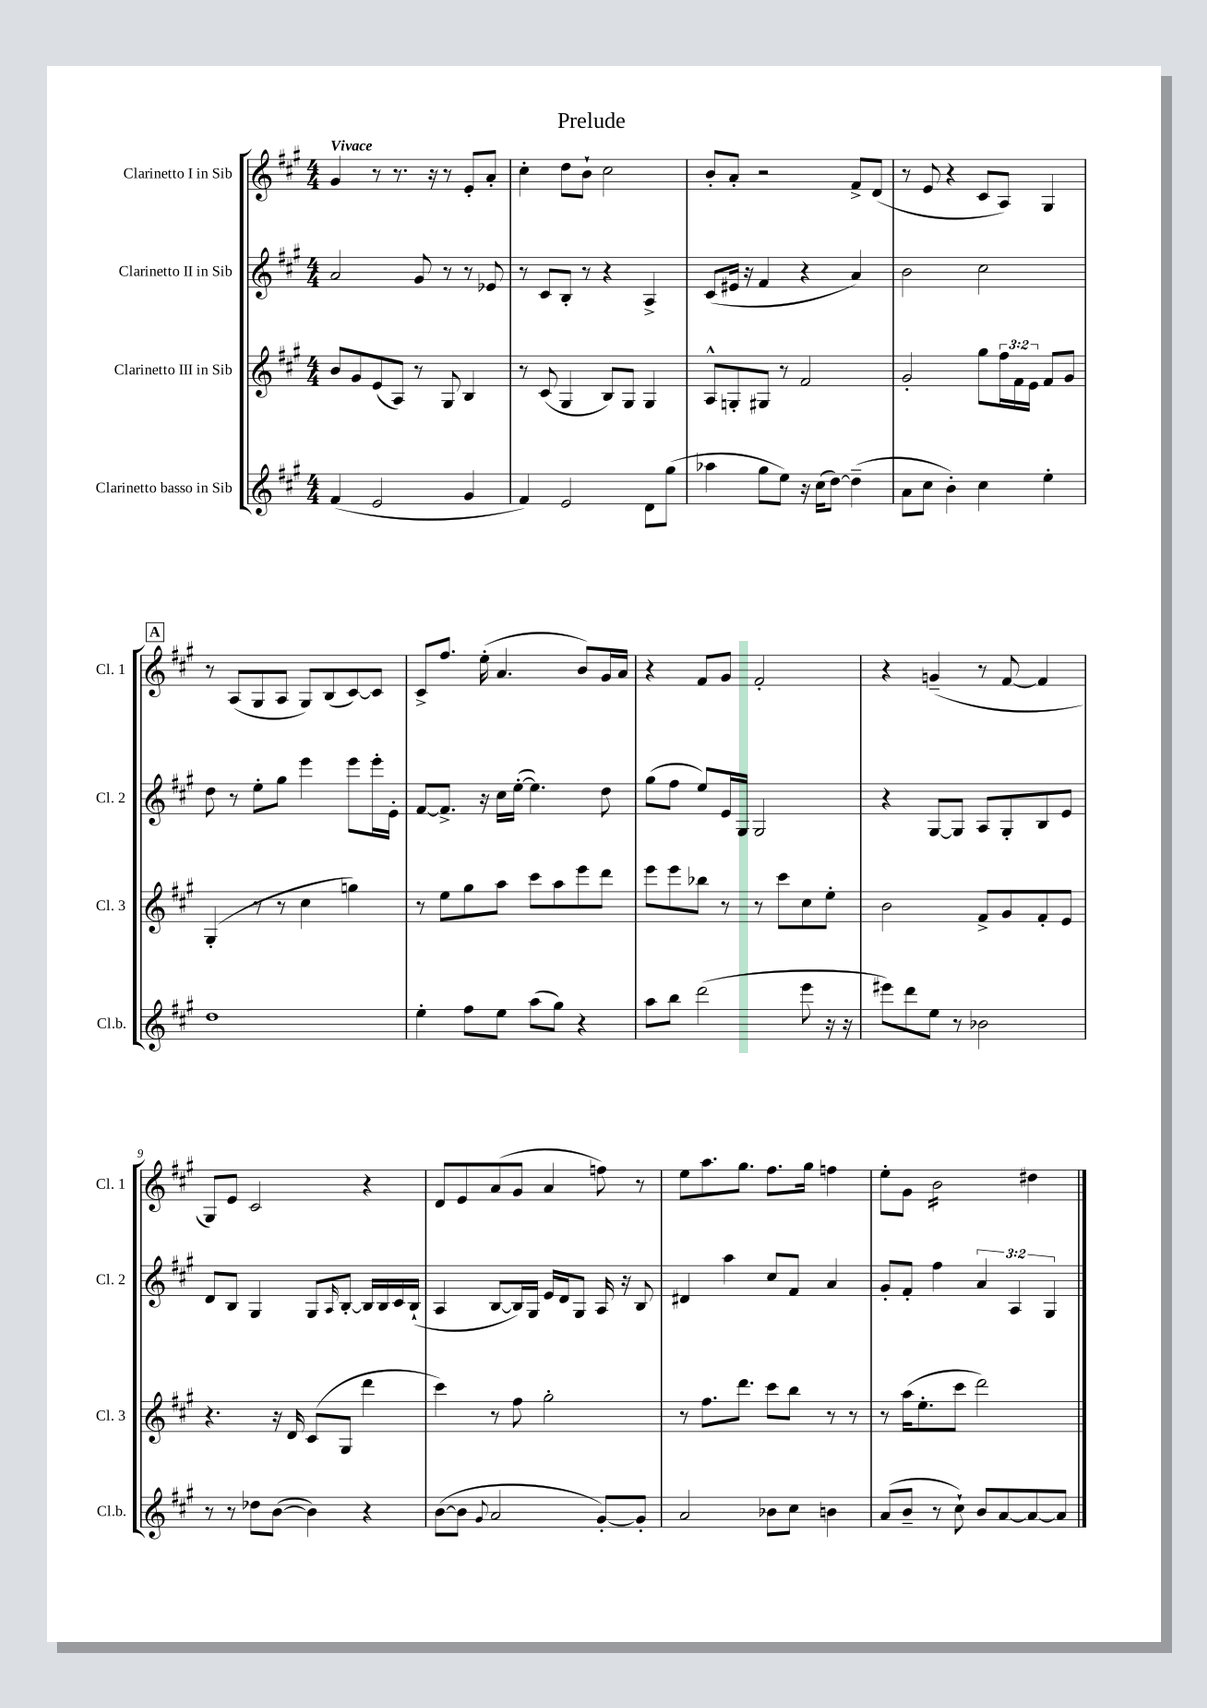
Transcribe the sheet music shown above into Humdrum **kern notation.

**kern	**kern	**kern	**kern
*staff4	*staff3	*staff2	*staff1
*clefG2	*clefG2	*clefG2	*clefG2
*k[f#c#g#]	*k[f#c#g#]	*k[f#c#g#]	*k[f#c#g#]
*M4/4	*M4/4	*M4/4	*M4/4
(4f#/	8b/L	2a/	4g#/
.	8g#/	.	.
2e/	(8e/	.	8r
.	8A/J)	.	8.r
.	8r	8g#/	.
.	.	.	16r
.	8G#/	8r	8r
4g#/	4B/	8r	8e'/L
.	.	8e-/	8a'/J
=	=	=	=
4f#/)	8r	8r	4cc#'\
.	(8c#/	8c#/L	.
2e/	4G#/	8B'/J	8dd\L
.	.	8r	8b`\J
.	8B/L)	4r	2cc#\
.	8G#/J	.	.
8d\L	4G#/	4A^/	.
(8gg#\J	.	.	.
=	=	=	=
4aa-\	8A^^/L	(8c#/L	8b'/L
.	8G'/	16e#/Jk	8a'/J
.	.	16r	.
8gg#\L	8G#/J	4f#/	2r
8ee\J)	8r	.	.
16r	2f#/	4r	.
(16cc#\LK	.	.	.
[8dd\J)	.	.	.
(4dd~\]	.	4a/)	8f#^/L
.	.	.	(8d/J
=	=	=	=
8a\L	2g#'/	2b\	8r
8cc#\J	.	.	8e/
4b'\)	.	.	4r
4cc#\	8gg#\L	2cc#\	8c#/L
.	24ff#\L	.	8A/J)
.	24f#\	.	.
.	24e\JJ	.	.
4ee'\	8f#/L	.	4G#/
.	8g#/J	.	.
=	=	=	=
1dd	(4G#'/	8dd\	8r
.	.	8r	(8A/L
.	8r	8ee'\L	8G#/
.	8r	8gg#\J	8A/J
.	4cc#\	4eee\	8G#/L)
.	.	.	(8B/
.	4gg\)	8eee\L	[8c#/)
.	.	16eee'\L	8c#/]J
.	.	16e'\JJ	.
=	=	=	=
4ee'\	8r	[8f#/L	8c#^/L
.	8ee\L	8.f#^/]J	8.ff#/J
8ff#\L	8gg#\	.	.
.	.	16r	(16ee'\
8ee\J	8aa\J	16cc#\LL	4.a/
.	.	([16ee'\JJ	.
(8aa\L	8ccc#\L	4.ee\])	.
8gg#\J)	8aa\	.	.
4r	8eee\	.	8b/L)
.	8ddd\J	8dd\	16g#/L
.	.	.	16a/JJ
=	=	=	=
8aa\L	8eee\L	(8gg#\L	4r
8bb\J	8eee\	8ff#\J	.
(2ddd\	8bb-\J	8ee/L)	8f#/L
.	8r	16e/L	8g#/J
.	.	16G#/JJ	.
.	8r	2G#/	2f#'/
.	8ccc#\L	.	.
8eee\	8cc#\	.	.
16r	8ee'\J	.	.
16r	.	.	.
=	=	=	=
8eee#\L)	2b\	4r	4r
8ddd\	.	.	.
8ee\J	.	[8G#/L	(4g~/
8r	.	8G#/]J	.
2b-\	8f#^/L	8A/L	8r
.	8g#/	8G#'/	[8f#/
.	8f#'/	8B/	4f#/]
.	8e/J	8e/J	.
=	=	=	=
8r	4.r	8d/L	8G#/L)
8r	.	8B/J	8e/J
8dd-\L	.	4G#/	2c#/
([8b\J	16r	.	.
.	16d/	.	.
4b\])	(8c#/L	8G#/L	.
.	.	16qqA/	.
.	8G#/J	[8B'/J	.
4r	4ddd\	16B/]LL	4r
.	.	16B/	.
.	.	16c#/	.
.	.	(16B`/JJ	.
=	=	=	=
([8b\L	4ccc#\)	4A/	8d/L
8b\]J	.	.	8e/
8qqg#/	.	.	.
2a/	8r	[8B/L	(8a/
.	8ff#\	16B/]L)	8g#/J
.	.	16G#/JJ	.
.	2gg#'\	16e/LL	4a/
.	.	16d/J	.
.	.	8G#/J	.
[8g#'/L)	.	16A/	8ff\)
.	.	16r	.
8g#'/]J	.	8B/	8r
=	=	=	=
2a/	8r	4d#/	8ee\L
.	8.ff#\L	.	8.aa\
.	.	4aa\	.
.	8.ddd\J	.	8.gg#\J
8b-\L	8ccc#\L	8cc#/L	8.ff#\L
8cc#\J	8bb\J	8f#/J	.
.	.	.	16gg#\Jk
4b\	8r	4a/	4ff\
.	8r	.	.
=	=	=	=
(8a/L	8r	8g#'/L	8ee'\L
8b~/J	(16aa\LK	8f#'/J	8g#\J
.	8.ee'\	.	.
8r	.	4ff#\	2b\
8cc#`\)	8ccc#\J	.	.
8b/L	2ddd\)	6a/	.
[8a/	.	.	.
.	.	6A/	.
8a/_	.	.	4dd#\
.	.	6G#/	.
8a/]J	.	.	.
==	==	==	==
*-	*-	*-	*-
